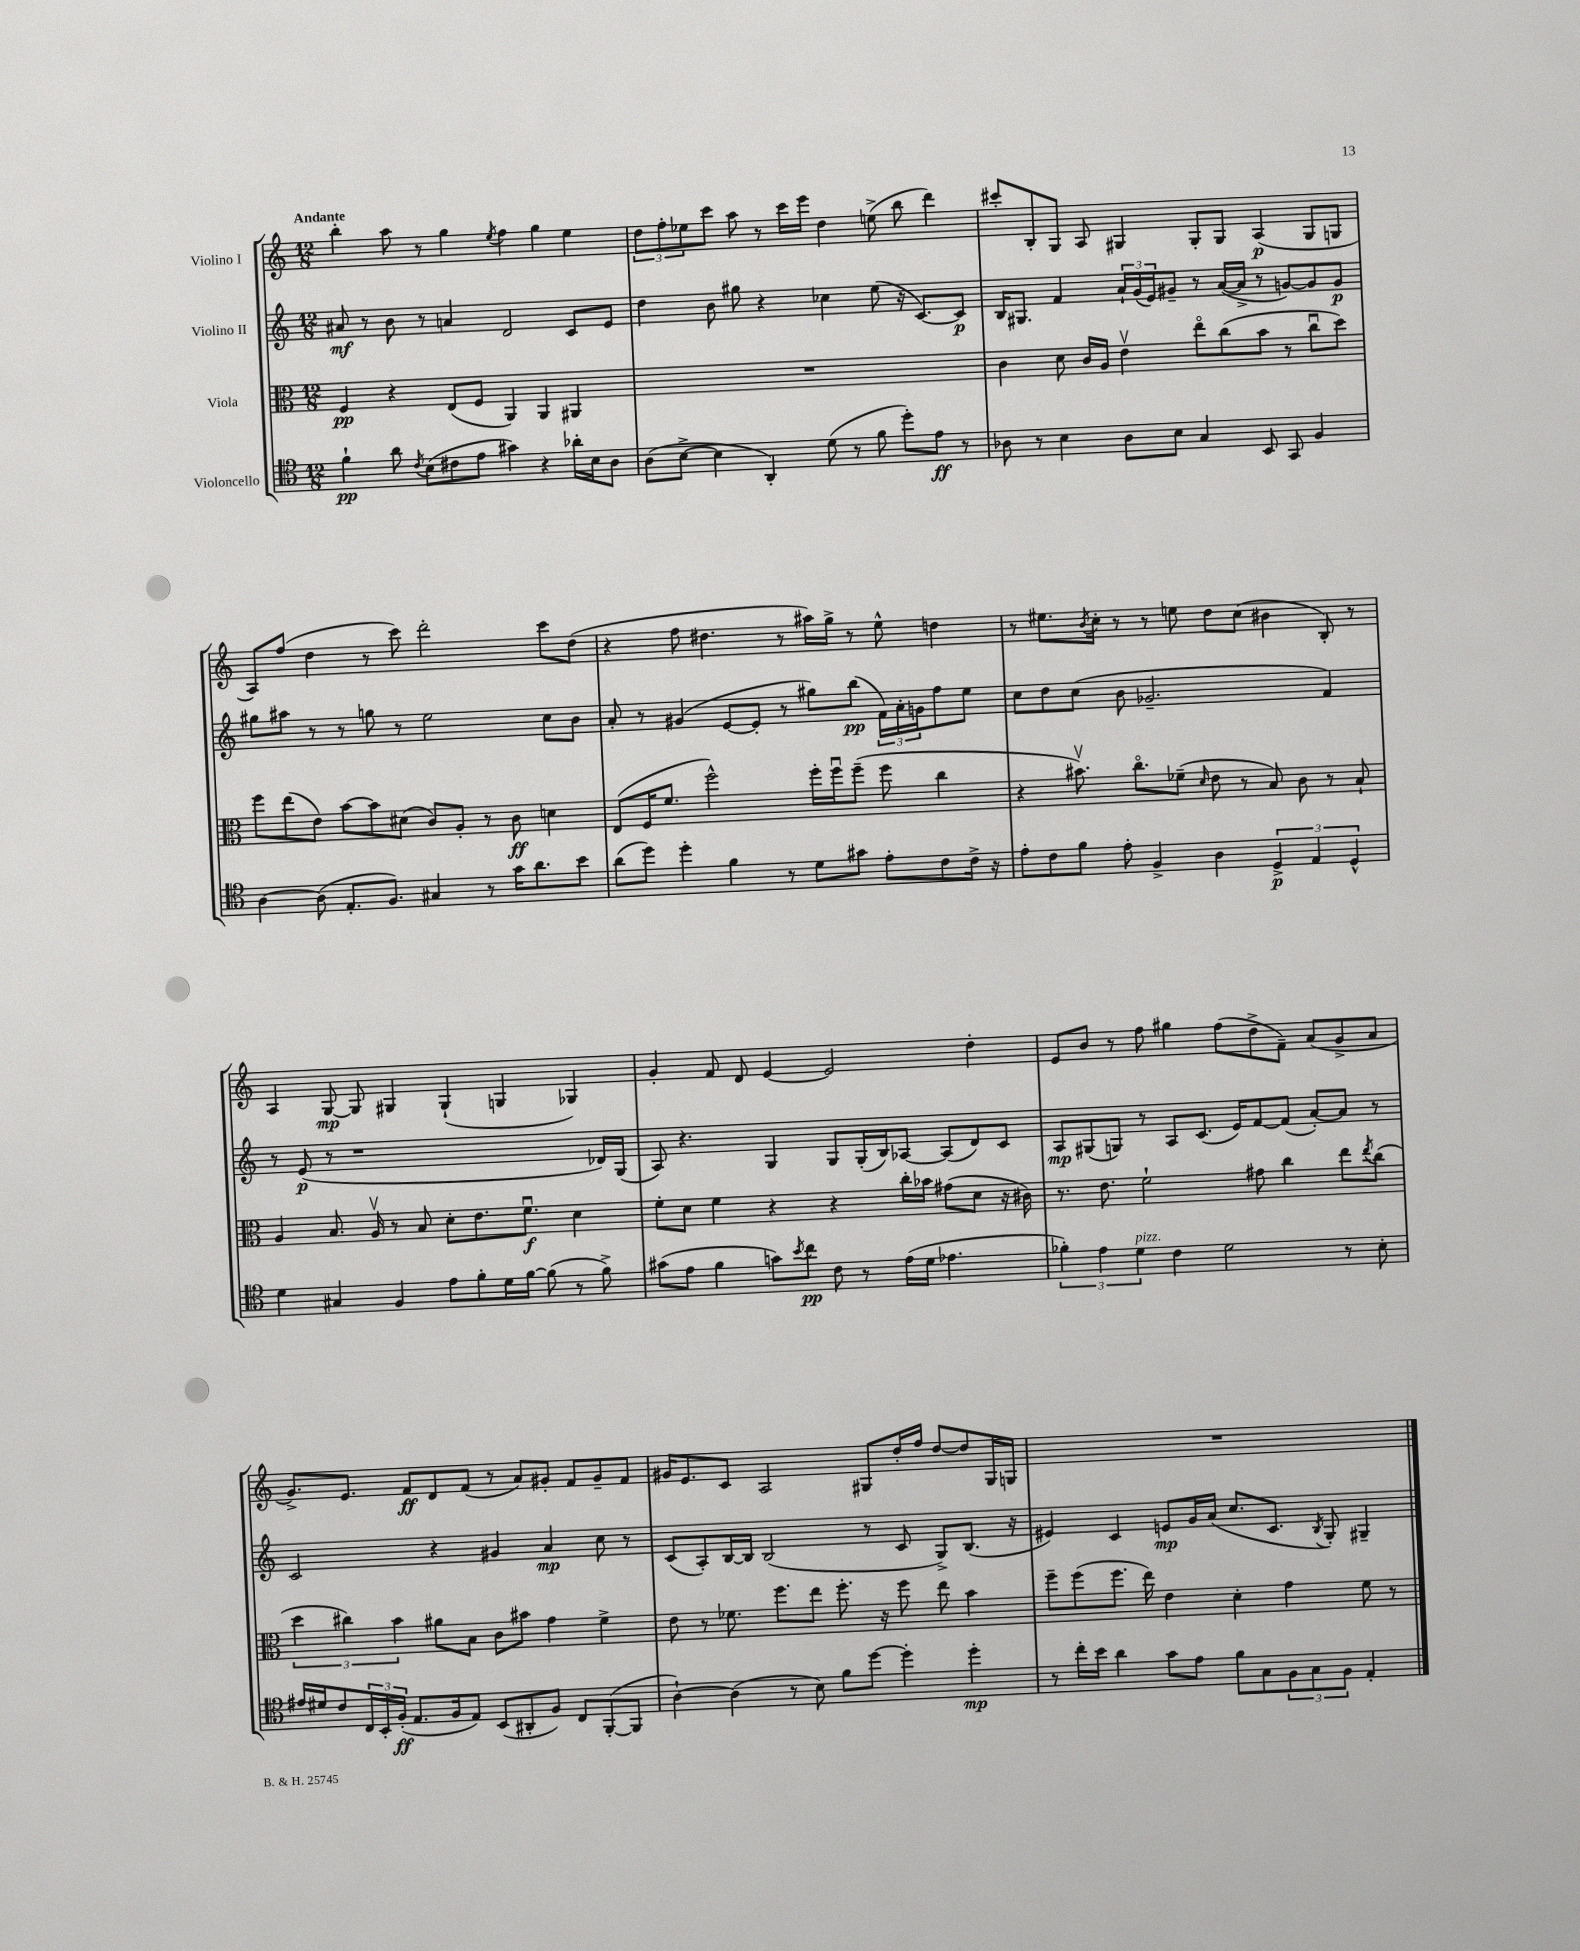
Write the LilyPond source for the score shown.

<<
\new StaffGroup <<
\new Staff = "s0" \with { instrumentName = "Violino I" } {
    \clef treble \key c \major \numericTimeSignature \time 12/8 \tempo "Andante"
    b''4-. a''8 r8 g''4 \acciaccatura { e''8 } f''4 g''4 e''4 |
    \tuplet 3/2 { d''8 f''8-. ees''8 } c'''8 a''8 r8 c'''16 e'''16 d''4 e''8->( b''8 d'''4) |
    cis'''8-. b8-. g8 a8 gis4 gis8-. gis8 a4\p( gis8 g8 |
    a8) f''8( d''4 r8 c'''8) d'''2-. c'''8 d''8( |
    r4 f''8 dis''4. r8 ais''16) g''16-> r8 e''8-^ d''4 |
    r8 eis''8. \acciaccatura { b'8 } c''16-. r8 r8 e''8 d''8 c''8( bis'4 b8-.) r8 |
    a4 g8~\mp g8 gis4 gis4-!( g4 ges4) |
    g'4-. f'8 d'8 e'4~ e'2 d''4-. |
    e'8 b'8 r8 f''8 gis''4 f''8( d''8-> f'8--) a'8( g'8-> a'8 |
    g'8.->) e'8. f'8\ff d'8 f'8( r8 a'8) gis'8-. f'8 gis'8-- f'8 |
    gis'16 e'8. c'8 a2 gis8 d''16-. f''16 d''8~ d''8 gis16 g16 |
    R1. \bar "|." |
}
\new Staff = "s1" \with { instrumentName = "Violino II" } {
    \clef treble \key c \major \numericTimeSignature \time 12/8
    ais'8\mf r8 b'8 r8 a'4 d'2 c'8 e'8 |
    d''4 b'8 gis''8 r4 ces''4 e''8( r16 c'8.~) c'8\p |
    b16 gis8. f'4 \tuplet 3/2 { a'16-! g'16( e'16) } gis'8-- r8 a'16~( a'16-> r8 g'8~) g'8 g'8\p |
    gis''8 ais''8 r8 r8 g''8 r8 e''2 c''8 b'8 |
    a'8-. r8 gis'4( e'8~ e'8-. r8 gis''8) b''8\pp( \tuplet 3/2 { f'16) a'16-. g'16 } f''8 e''8 |
    c''8 d''8 c''8( b'8 ges'2.-- f'4) |
    r8 e'8\p( r8 r1 des'16) g16( |
    a8) r4. g4 g8 g16-.( b16) aes8~ aes8( d'8) c'8 |
    a8\mp gis8( g8) r8 a8 c'8.( e'16) f'8~ f'8( a'8~-.) a'8 r8 |
    c'2 r4 gis'4 a'4\mp c''8 r8 |
    c'8( a8-.) b16~ b16 b2( r8 c'8 g8->) b8.( r16 |
    eis'4) c'4 e'8\mp g'16 a'16( c''8. c'8. \acciaccatura { b8 } g8-.) gis4-- \bar "|." |
}
\new Staff = "s2" \with { instrumentName = "Viola" } {
    \clef alto \key c \major \numericTimeSignature \time 12/8
    f4\pp r4 e8( f8 a,4) a,4 ais,4 |
    R1. |
    c'4 d'8 c'16 a16 e'4\upbow e''8\flageolet c''8( b'8 r8 c''8\downbow d''8) |
    f''8 e''8( e'8) b'8~ b'8 dis'8( c'8) a8-. r8 c'8\ff d'4 |
    e8( f16 f'8. f''2-^) f''16-. f''16\downbow f''8--( f''8 c''4 |
    r4 bis'8.\upbow) c''8.\flageolet fes'8--( \grace { d'16 } e'8 r8 b8) c'8 r8 b8-! |
    a4 b8. a16\upbow r8 b8 d'8-. e'8. f'8.\downbow\f d'4 |
    f'8-. d'8 f'4 r4 r4 c''16-. bes'16 gis'8( d'8 r16 cis'16) |
    r8. e'8. f'2-! gis'8 c''4 e''8 \acciaccatura { e''8 } c''8( |
    \tuplet 3/2 { d''4 cis''4) b'4 } ais'8 b8 c'8 bis'8 g'4 f'4-> |
    e'8 r8 fes'8. f''8. e''8 f''8.-. r16 f''8 e''8 b'4 |
    f''8-- f''8( f''8. e''16) e'4 d'4-. g'4 f'8 r8 \bar "|." |
}
\new Staff = "s3" \with { instrumentName = "Violoncello" } {
    \clef tenor \key c \major \numericTimeSignature \time 12/8
    f'4-!\pp a'8 \acciaccatura { c'8 } b8( cis'8 e'8 gis'4) r4 aes'16-. b16 a8 |
    a8( b8~-> b4 a,4-.) d'8( r8 f'8 d''8-.) e'8\ff r8 |
    aes8 r8 b4 aes8 b8 g4 b,8 g,8 f4 |
    a4~ a8( e8.-. f8.) gis4 r8 g'16 a'8. b'8 |
    a'8( d''8) d''4-. f'4 r8 d'8 gis'8 e'8-. c'8 c'16-> r16 |
    e'8-. c'8 f'8 e'8-. f4-> a4 \tuplet 3/2 { d4->\p e4 d4-^ } |
    d'4 gis4 f4 e'8 f'8-. d'16 f'16~ f'8( r8 f'8->) |
    gis'8( e'8 f'4 g'8) \acciaccatura { b'8 } c''8\pp c'8 r8 e'16( d'16 ees'4. |
    \tuplet 3/2 { fes'4-.) e'4 d'4^\markup { \italic "pizz." } } c'4 d'2 r8 b8-. |
    eis'16 dis'16 c'8 \tuplet 3/2 { c16 b,16-. f16-.\ff( } e8. f16 e8) b,8( ais,8-. f8) c8 f,8~-.( f,8 |
    a4~-!) a4( r8 b8) f'8 d''8~ d''4-. d''4-.\mp |
    r8 c''16-. b'16 a'4 g'8 e'8 f'8 g8 \tuplet 3/2 { f8 g8 f8 } e4-. \bar "|." |
}
>>
>>
\layout { \context { \Score \remove "Bar_number_engraver" } }
